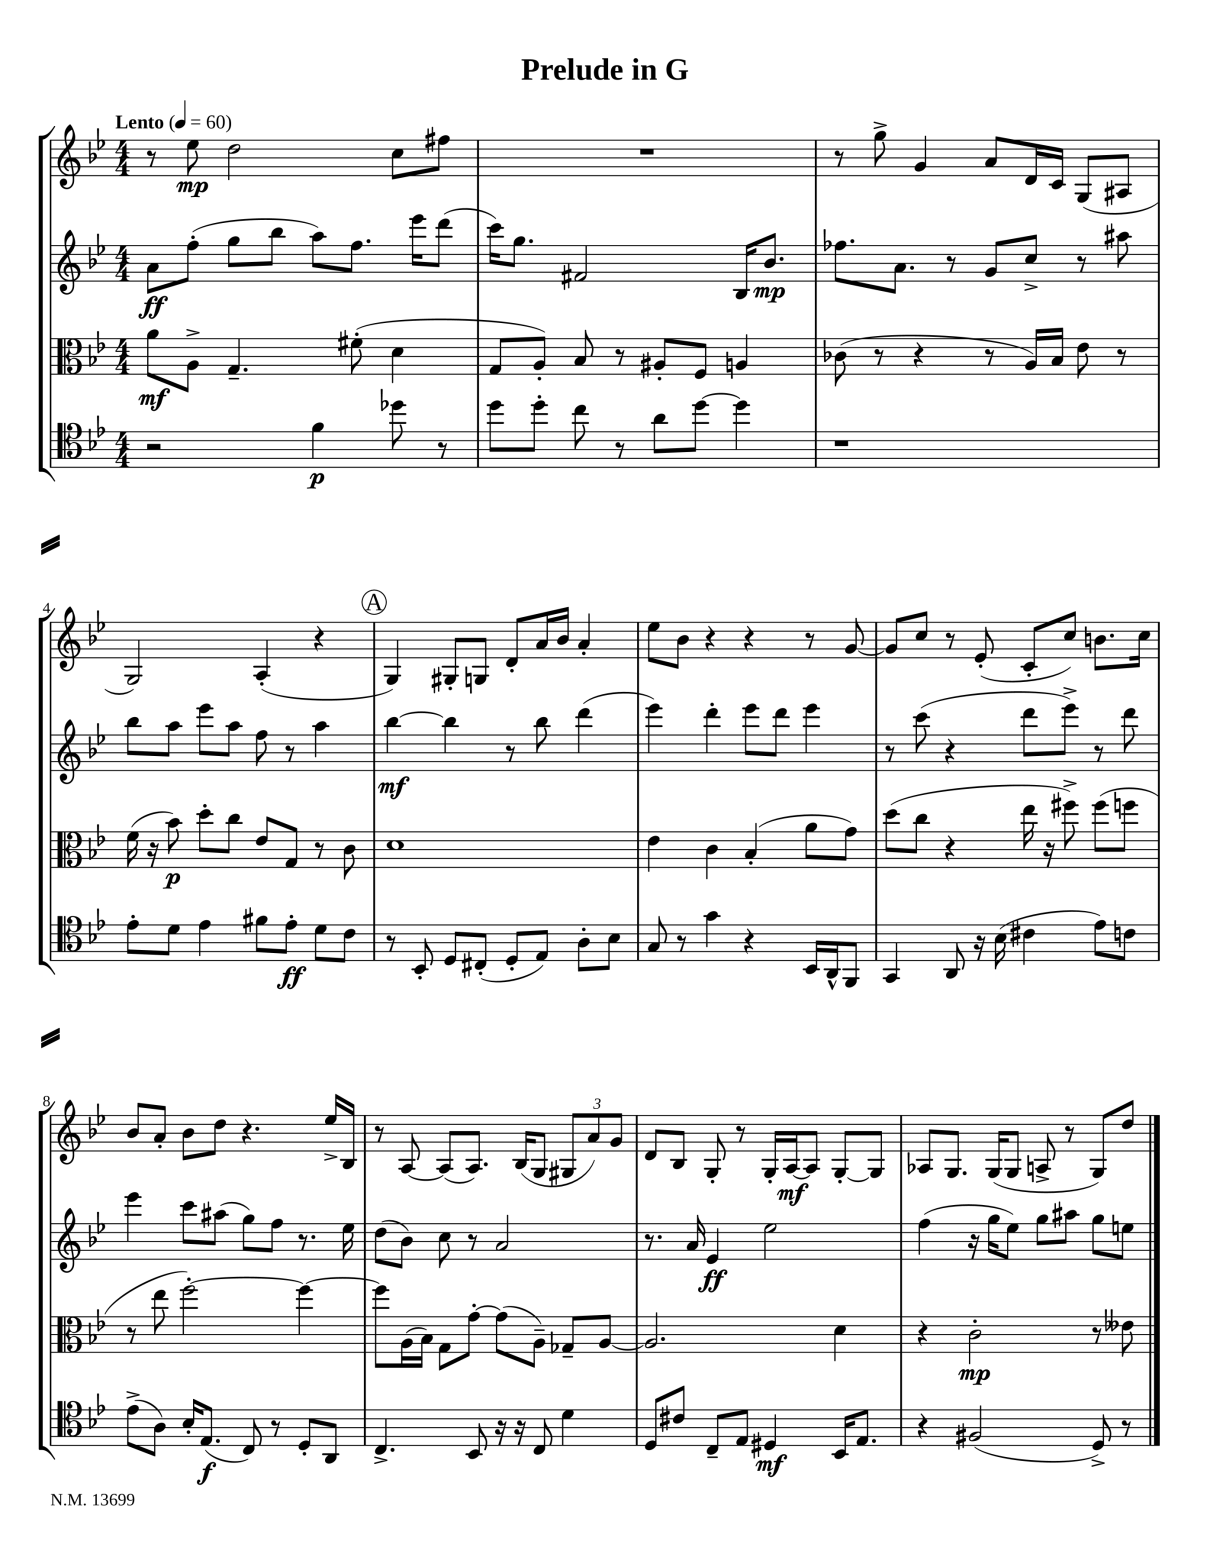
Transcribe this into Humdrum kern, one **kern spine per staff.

**kern	**kern	**kern	**kern
*staff4	*staff3	*staff2	*staff1
*clefC4	*clefC3	*clefG2	*clefG2
*k[b-e-]	*k[b-e-]	*k[b-e-]	*k[b-e-]
*M4/4	*M4/4	*M4/4	*M4/4
*MM60	*MM60	*MM60	*MM60
2r	8a\L	8a\L	8r
.	8A^\J	(8ff'\J	8ee-\
.	4.G~/	8gg\L	2dd\
.	.	8bb-\J	.
4f\	.	8aa\L)	.
.	(8f#'\	8.ff\J	.
8dd-\	4d\	.	8cc\L
.	.	16eee-\LK	.
8r	.	(8ddd\J	8ff#\J
=	=	=	=
8dd\L	8G/L	16ccc\LK)	1r
.	.	8.gg\J	.
8dd'\J	8A'/J)	.	.
8cc\	8B-/	2f#/	.
8r	8r	.	.
8a\L	8A#'/L	.	.
[8dd\J	8F/J	.	.
4dd\]	4A/	16B-/LK	.
.	.	8.b-/J	.
=	=	=	=
1r	(8c-\	8.ff-\L	8r
.	8r	.	8gg^\
.	.	8.a\J	.
.	4r	.	4g/
.	.	8r	.
.	8r	8g/L	8a/L
.	16A/LL)	8cc^/J	16d/L
.	16B-/JJ	.	16c/JJ
.	8e-\	8r	(8G/L
.	8r	8aa#\	8A#/J
=	=	=	=
8e-'\L	(16f\	8bb-\L	2G/)
.	16r	.	.
8d\J	8b-\)	8aa\J	.
4e-\	8dd'\L	8eee-\L	.
.	8cc\J	8aa\J	.
8f#\L	8e-/L	8ff\	(4A'/
8e-'\J	8G/J	8r	.
8d\L	8r	4aa\	4r
8c\J	8c\	.	.
=	=	=	=
8r	1d	[4bb-\	4G/)
8BB-'/	.	.	.
8D/L	.	4bb-\]	8G#'/L
(8C#'/J	.	.	8G/J
8D'/L	.	8r	8d'/L
8E-/J)	.	8bb-\	16a/L
.	.	.	16b-/JJ
8A'\L	.	(4ddd\	4a'/
8B-\J	.	.	.
=	=	=	=
8G/	4e-\	4eee-\)	8ee-\L
8r	.	.	8b-\J
4g\	4c\	4ddd'\	4r
4r	(4B-'/	8eee-\L	4r
.	.	8ddd\J	.
16BB-/LL	8a\L	4eee-\	8r
16AA^^/J	.	.	.
8FF/J	8g\J)	.	[8g/
=	=	=	=
4GG/	(8dd\L	8r	8g/]L
.	8cc\J	(8ccc\	8cc/J
8AA/	4r	4r	8r
16r	.	.	(8e-'/
(16B-\	.	.	.
4c#\	16ee-\	8ddd\L	8c'/L
.	16r	.	.
.	8ff#^\)	8eee-^\J)	8cc/J)
8e-\L)	(8ff#\L	8r	8.b\L
8c\J	8ff\J	8ddd\	.
.	.	.	16cc\Jk
=	=	=	=
(8e-^\L	8r	4eee-\	8b-/L
8A\J)	8ee-\	.	8a'/J
16B-'/LK	[2ff'\)	8ccc\L	8b-\L
(8.E-/J	.	.	.
.	.	(8aa#\J	8dd\J
8C/)	.	8gg\L)	4.r
8r	.	8ff\J	.
8D'/L	4ff\_	8.r	.
8AA/J	.	.	16ee-^/LL
.	.	16ee-\	16B-/JJ
=	=	=	=
4.C^/	8ff\]L	(8dd\L	8r
.	(16A\L	8b-\J)	[8A/
.	16B-\JJ)	.	.
.	8G\L	8cc\	(8A/]L
8BB-/	[8g'\J	8r	8.A/J)
16r	(8g\]L	2a/	.
16r	.	.	(16B-/LK
8C/	8A~\J)	.	8G/J
4d\	8G-~/L	.	12G#/L
.	.	.	12a/)
.	[8A/J	.	.
.	.	.	12g/J
=	=	=	=
8D/L	2.A/]	8.r	8d/L
8c#/J	.	.	8B-/J
.	.	16a/	.
8C~/L	.	4e-/	8G'/
8E-/J	.	.	8r
4D#/	.	2ee-\	16G'/LL
.	.	.	[16A/J
.	.	.	8A/]J
16BB-/LK	4d\	.	[8G'/L
8.E-/J	.	.	.
.	.	.	8G/]J
=	=	=	=
4r	4r	(4ff\	8A-/L
.	.	.	8.G/J
(2F#/	2c'\	16r	.
.	.	16gg\LK	(16G/LK
.	.	8ee-\J)	8G/J
.	.	8gg\L	8A^/
.	.	8aa#\J	8r
8D^/)	8r	8gg\L	8G/L)
8r	8e--\	8ee\J	8dd/J
==	==	==	==
*-	*-	*-	*-
